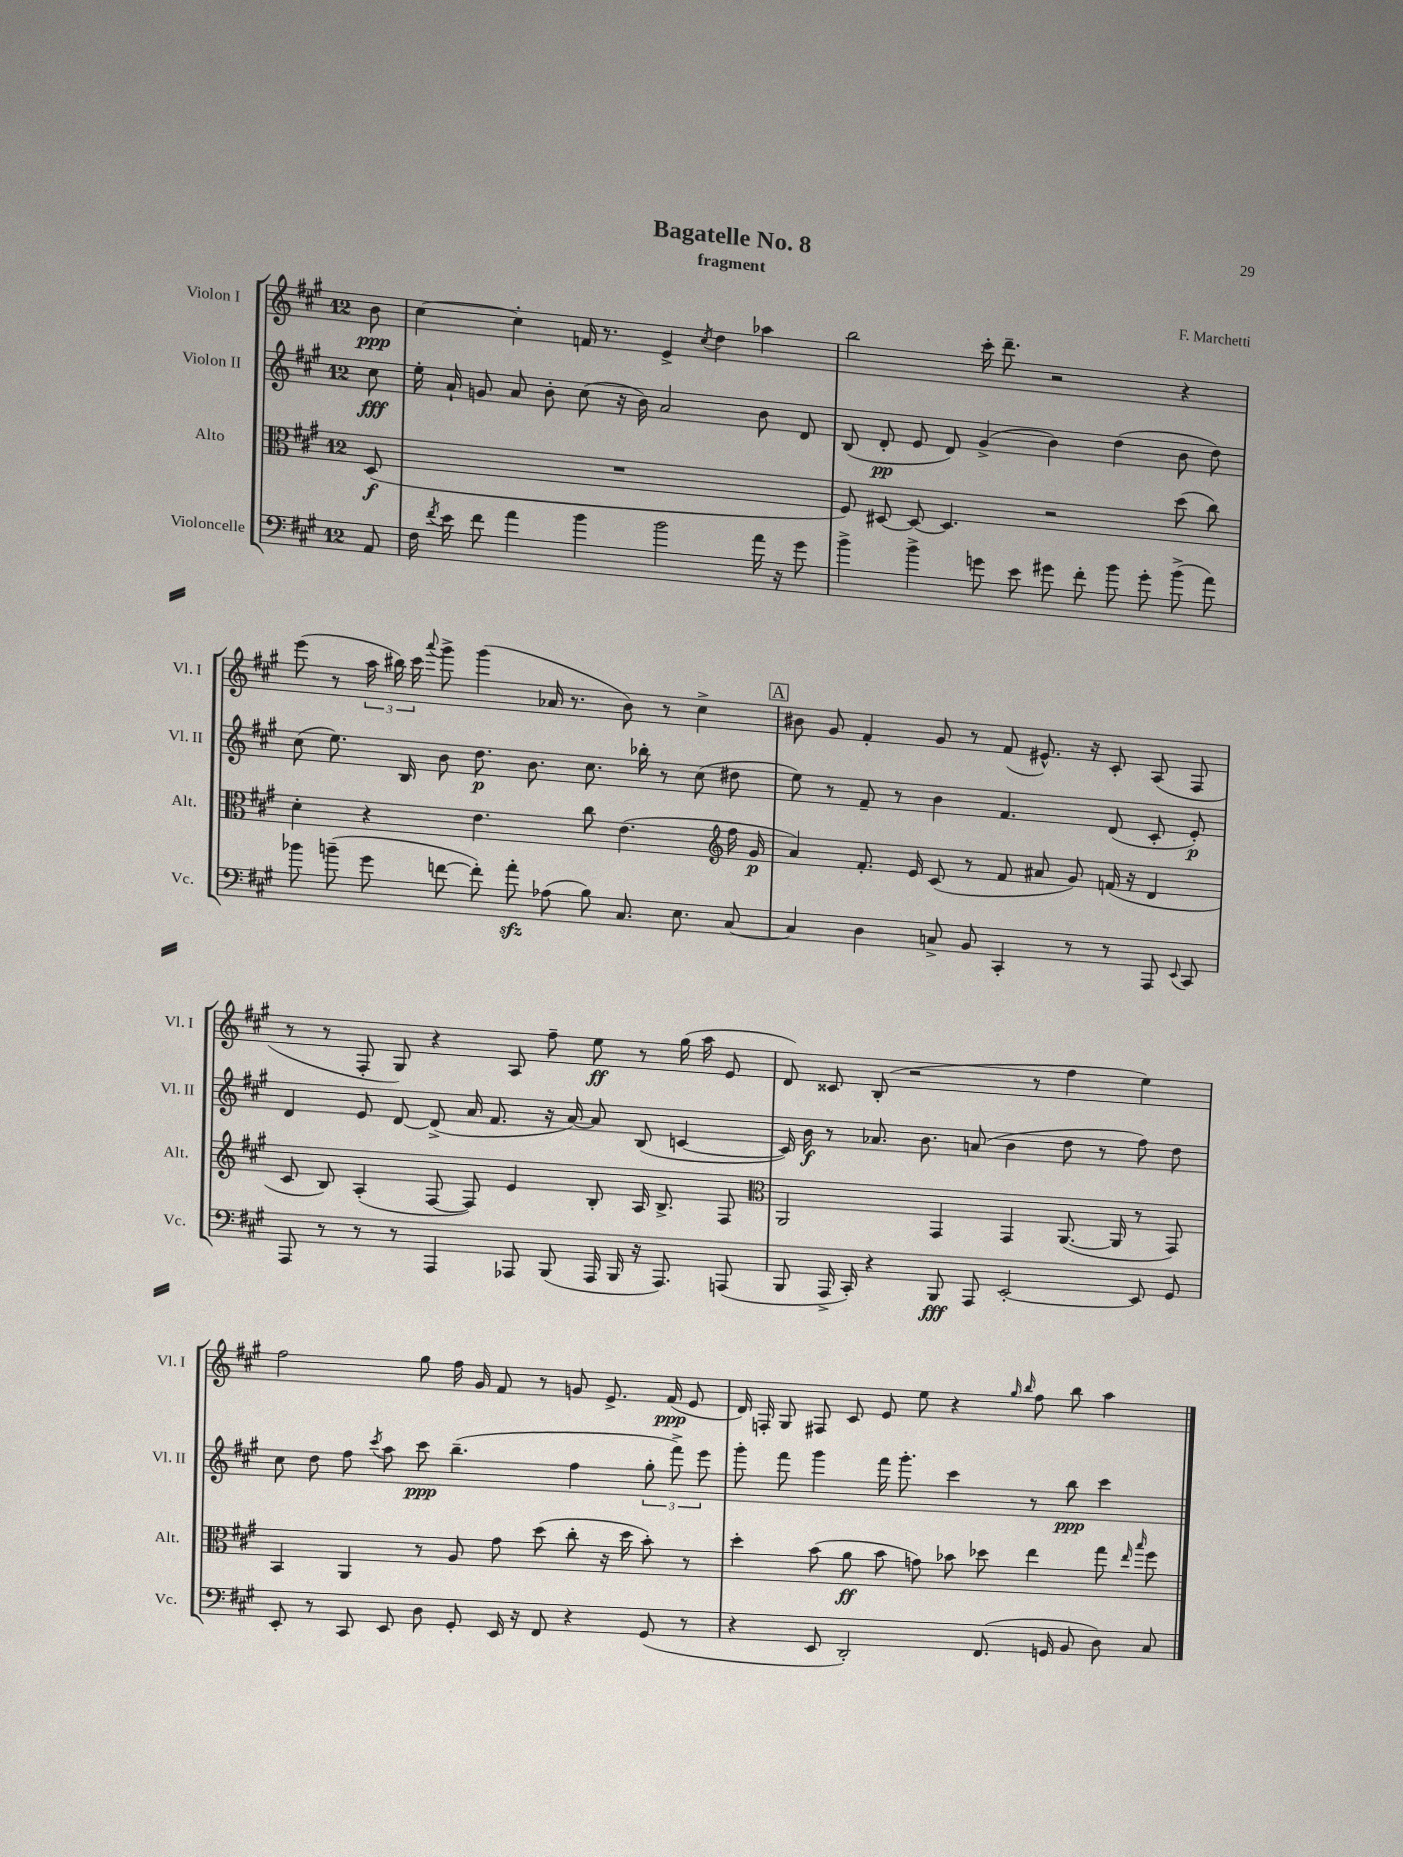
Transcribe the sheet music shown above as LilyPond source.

\header { title = "Bagatelle No. 8" composer = "F. Marchetti" subtitle = "fragment" }
<<
\new StaffGroup <<
\new Staff = "s0" \with { instrumentName = "Violon I" shortInstrumentName = "Vl. I" } {
    \clef treble \key a \major \once \override Staff.TimeSignature.style = #'single-digit \time 12/8 \partial 8
    \autoBeamOff b'8\ppp |
    cis''4~ cis''4-. f'16 r8. e'4-> \acciaccatura { cis''8 } d''4 aes''4 |
    b''2 cis'''16-. d'''8.-- r2 r4 |
    e'''8( r8 \tuplet 3/2 { a''16 bis''16) cis'''16 } \appoggiatura { a'''8 } gis'''8-> gis'''4( aes'16 r8. b'8) r8 cis''4-> |
    \mark \markup { \box "A" } bis'8 gis'8 fis'4-. gis'8 r8 fis'8( eis'8.-^) r16 cis'8-. a8( fis8 |
    r8 r8 fis8-. gis8) r4 a8 fis''8-- e''8\ff r8 gis''16( a''16 e'8 |
    d'8) cisis'8 b8-.( r2 r8 fis''4 e''4) |
    fis''2 gis''8 fis''16 gis'16 fis'8 r8 g'8 e'8.-> fis'16\ppp( e'8 |
    d'16) f16-. gis8 fis8 cis'8 e'8 e''8 r4 \grace { gis''16 b''16 } fis''8 b''8 a''4 \bar "|." |
}
\new Staff = "s1" \with { instrumentName = "Violon II" shortInstrumentName = "Vl. II" } {
    \clef treble \key a \major \once \override Staff.TimeSignature.style = #'single-digit \time 12/8 \partial 8
    \autoBeamOff cis''8\fff |
    e''16-. a'16-! g'8 a'8 b'8-. cis''8( r16 b'16) a'2 b'8 d'8 |
    b8( d'8-.\pp e'8 d'8) gis'4->( b'4) d''4( b'8 d''8) |
    cis''8( e''8.) b16 b'8 d''8.\p b'8. cis''8. bes''16-. r8 cis''8( dis''8 |
    \mark \markup { \box "A" } e''8) r8 fis'8-- r8 b'4 fis'4. d'8( cis'8-. e'8-.\p) |
    d'4 e'8 d'8~ d'8->( a'16 fis'8. r16 a'16~) a'8 b8( c'4~ |
    c'16) b'16\f r8 aes'8. b'8. a'8( b'4 d''8 r8 fis''8) d''8 |
    cis''8 d''8 fis''8 \acciaccatura { cis'''8 } a''8 cis'''8\ppp b''4.--( fis''4 \tuplet 3/2 { gis''8-. fis'''8->) e'''8 } |
    gis'''8-. fis'''8 gis'''4 fis'''16 gis'''8.-. cis'''4 r8 b''8\ppp cis'''4 \bar "|." |
}
\new Staff = "s2" \with { instrumentName = "Alto" shortInstrumentName = "Alt." } {
    \clef alto \key a \major \once \override Staff.TimeSignature.style = #'single-digit \time 12/8 \partial 8
    \autoBeamOff d8\f( |
    R1. |
    fis8) dis8~ dis8~ dis4. r2 d''8( cis''8) |
    d'4-. r4 e'4. cis''8 e'4.( \clef treble fis''16 gis'16\p |
    \mark \markup { \box "A" } a'4) fis'8.-. e'16 cis'8( r8 fis'8 ais'8 gis'8) f'16( r16 d'4 |
    cis'8 b8) a4-.( fis8~ fis8) e'4 b8-. a16 b8.-> fis8 |
    \clef alto a,2 gis,4 gis,4 a,8.~( a,16 r8 gis,8) |
    b,4 a,4 r8 a8 gis'8 d''8( cis''8-. r16 d''16 b'8-.) r8 |
    d''4-. b'8( a'8\ff b'8 g'8) bes'8 des''8 e''4 gis''8 \grace { e''16 b''16 } fis''8 \bar "|." |
}
\new Staff = "s3" \with { instrumentName = "Violoncelle" shortInstrumentName = "Vc." } {
    \clef bass \key a \major \once \override Staff.TimeSignature.style = #'single-digit \time 12/8 \partial 8
    \autoBeamOff a,8 |
    fis16 \acciaccatura { fis'8 } e'16 fis'8 a'4 b'4 b'2 a'16 r16 gis'8 |
    b'4-> b'4-> g'8 e'8 gis'8 fis'8-. b'8 gis'8-. b'8->( a'8) |
    bes'8 b'8--( gis'8 f'8~ f'8-.) a'8-.\sfz aes8( b8) cis8. e8. cis8~ |
    \mark \markup { \box "A" } cis4 d4 c8-> b,8 cis,4-. r8 r8 a,,8 \appoggiatura { e,8 } cis,8 |
    a,,8 r8 r8 r8 a,,4 aes,,8 b,,8( aes,,16 b,,16 r16 aes,,8.) a,,8( |
    b,,8 a,,16-> cis,16-.) r4 b,,8\fff a,,8 e,2~-. e,8 gis,8 |
    e,8-. r8 cis,8 e,8 d8 gis,8-. e,16 r16 fis,8 r4 gis,8( r8 |
    r4 e,8 d,2-.) fis,8.( g,16 b,8 d8) cis8 \bar "|." |
}
>>
>>
\layout { \context { \Score \remove "Bar_number_engraver" } }
